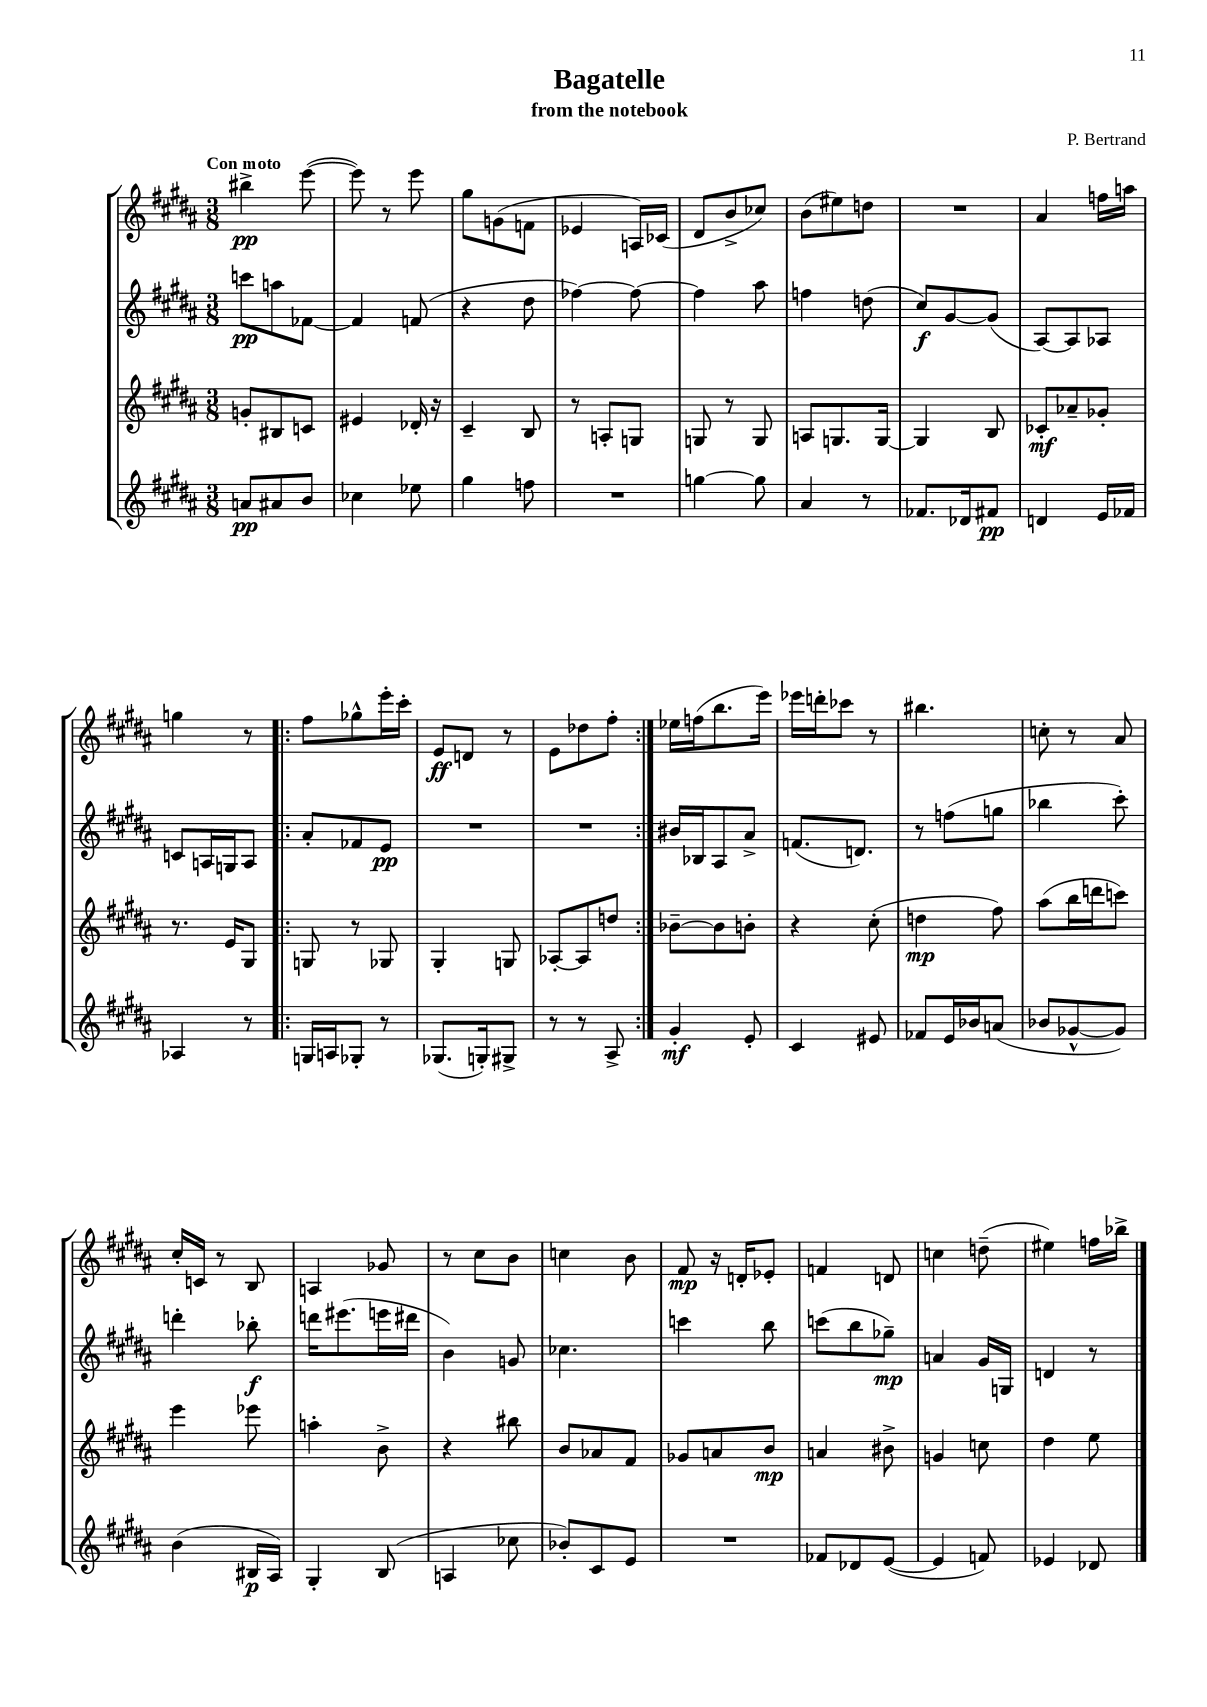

**kern	**dynam	**kern	**dynam	**kern	**dynam	**kern	**dynam
*part4	*part4	*part3	*part3	*part2	*part2	*part1	*part1
*staff4	*staff4	*staff3	*staff3	*staff2	*staff2	*staff1	*staff1
*clefG2	*	*clefG2	*	*clefG2	*	*clefG2	*
*k[f#c#g#d#a#]	*	*k[f#c#g#d#a#]	*	*k[f#c#g#d#a#]	*	*k[f#c#g#d#a#]	*
*M3/8	*	*M3/8	*	*M3/8	*	*M3/8	*
=1	=1	=1	=1	=1	=1	=1	=1
!	!	!	!	!	!	!LO:TX:a:B:t=Con moto	!
8an/L	pp	8gn'/L	.	8cccn\L	pp	4bb#X^\	pp
8a#X/	.	8B#X/	.	8aan\	.	.	.
8b/J	.	8cn/J	.	[8f-X\J	.	([8eee\	.
=2	=2	=2	=2	=2	=2	=2	=2
4cc-X\	.	4e#X/	.	4f-/]	.	8eee\])	.
.	.	.	.	.	.	8r	.
8ee-X\	.	16d-X'/	.	(8fn/	.	8eee\	.
.	.	16r	.	.	.	.	.
=3	=3	=3	=3	=3	=3	=3	=3
4gg#\	.	4c#~/	.	4r	.	8gg#\L	.
.	.	.	.	.	.	(8gn\	.
8ffn\	.	8B/	.	8dd#\	.	8fn\J	.
=4	=4	=4	=4	=4	=4	=4	=4
4.r	.	8r	.	[4ff-X\)	.	4e-X/	.
.	.	8An'/L	.	.	.	.	.
.	.	8Gn/J	.	8ff-\_	.	16An/LL)	.
.	.	.	.	.	.	(16c-X/JJ	.
=5	=5	=5	=5	=5	=5	=5	=5
[4ggn\	.	8Gn/	.	4ff-\]	.	8d#/L	.
.	.	8r	.	.	.	8b^/	.
8gg\]	.	8G/	.	8aa#\	.	8cc-X/J)	.
=6	=6	=6	=6	=6	=6	=6	=6
4a#/	.	8An/L	.	4ffn\	.	(8b\L	.
.	.	8.Gn/	.	.	.	8ee#X\)	.
8r	.	.	.	(8ddn\	.	8ddn\J	.
.	.	[16G/Jk	.	.	.	.	.
=7	=7	=7	=7	=7	=7	=7	=7
8.f-X/L	.	4G/]	.	8cc#/L)	f	4.r	.
.	.	.	.	[8g#/	.	.	.
16d-X/k	.	.	.	.	.	.	.
8f#X/J	pp	8B/	.	(8g#/J]	.	.	.
=8	=8	=8	=8	=8	=8	=8	=8
4dn/	.	8c-X'/L	mf	[8A#/L)	.	4a#/	.
.	.	8a-X~/	.	8A#/]	.	.	.
16e/LL	.	8g-X'/J	.	8A-X/J	.	16ffn\LL	.
16f-X/JJ	.	.	.	.	.	16aan\JJ	.
!!LO:LB:g=z
=9	=9	=9	=9	=9	=9	=9	=9
4A-X/	.	8.r	.	8cn/L	.	4ggn\	.
.	.	.	.	16An/L	.	.	.
.	.	16e/KL	.	16Gn/J	.	.	.
8r	.	8G#/J	.	8A/J	.	8r	.
=10!|:	=10!|:	=10!|:	=10!|:	=10!|:	=10!|:	=10!|:	=10!|:
16Gn/LL	.	8Gn/	.	8a#'/L	.	8ff#\L	.
16An/J	.	.	.	.	.	.	.
8G-X'/J	.	8r	.	8f-X/	.	8gg-X^^\	.
8r	.	8G-X/	.	8e/J	pp	16eee'\L	.
.	.	.	.	.	.	16ccc#'\JJ	.
=11	=11	=11	=11	=11	=11	=11	=11
(8.G-X/L	.	4G#'/	.	4.r	.	8e/L	ff
.	.	.	.	.	.	8dn/J	.
16Gn'/k)	.	.	.	.	.	.	.
8G#X^/J	.	8Gn/	.	.	.	8r	.
=12	=12	=12	=12	=12	=12	=12	=12
8r	.	[8A-X'/L	.	4.r	.	8e\L	.
8r	.	8A-/]	.	.	.	8dd-X\	.
8A#^/	.	8ddn/J	.	.	.	8ff#'\J	.
=13:|!	=13:|!	=13:|!	=13:|!	=13:|!	=13:|!	=13:|!	=13:|!
4g#'/	mf	[8b-X~\L	.	16b#X/LL	.	16ee-X\LL	.
.	.	.	.	16B-X/J	.	(16ffn\J	.
.	.	8b-\]	.	8A#/	.	8.bb\	.
8e'/	.	8bn'\J	.	8a#^/J	.	.	.
.	.	.	.	.	.	16eee\Jk)	.
=14	=14	=14	=14	=14	=14	=14	=14
4c#/	.	4r	.	(8.fn/L	.	16eee-X\LL	.
.	.	.	.	.	.	16dddn'\J	.
.	.	.	.	.	.	8ccc-X\J	.
.	.	.	.	8.dn/J)	.	.	.
8e#X/	.	(8cc#'\	.	.	.	8r	.
=15	=15	=15	=15	=15	=15	=15	=15
8f-X/L	.	4ddn\	mp	8r	.	4.bb#X\	.
16e/L	.	.	.	(8ffn\L	.	.	.
16b-X/J	.	.	.	.	.	.	.
(8an/J	.	8ff#\)	.	8ggn\J	.	.	.
=16	=16	=16	=16	=16	=16	=16	=16
8b-X/L	.	(8aa#\L	.	4bb-X\	.	8ccn'\	.
[8g-X^^/	.	16bb\L	.	.	.	8r	.
.	.	16dddn\J	.	.	.	.	.
8g-/J])	.	8cccn\J)	.	8ccc#'\)	.	8a#/	.
!!LO:LB:g=z
=17	=17	=17	=17	=17	=17	=17	=17
(4b\	.	4eee\	.	4dddn'\	.	16cc#'/LL	.
.	.	.	.	.	.	16cn/JJ	.
.	.	.	.	.	.	8r	.
16B#X/LL	p	8eee-X\	.	8bb-X'\	f	8B/	.
16A#/JJ)	.	.	.	.	.	.	.
=18	=18	=18	=18	=18	=18	=18	=18
4G#'/	.	4aan'\	.	16dddn\KL	.	4An/	.
.	.	.	.	(8.eee#X\	.	.	.
(8B/	.	8b^\	.	16eeen\L	.	8g-X/	.
.	.	.	.	16ddd#X\JJ	.	.	.
=19	=19	=19	=19	=19	=19	=19	=19
4An/	.	4r	.	4b\)	.	8r	.
.	.	.	.	.	.	8cc#\L	.
8cc-X\	.	8bb#X\	.	8gn/	.	8b\J	.
=20	=20	=20	=20	=20	=20	=20	=20
8b-X'/L)	.	8b/L	.	4.cc-X\	.	4ccn\	.
8c#/	.	8a-X/	.	.	.	.	.
8e/J	.	8f#/J	.	.	.	8b\	.
=21	=21	=21	=21	=21	=21	=21	=21
4.r	.	8g-X/L	.	4cccn\	.	8f#/	mp
.	.	8an/	.	.	.	16r	.
.	.	.	.	.	.	16dn'/KL	.
.	.	8b/J	mp	8bb\	.	8e-X'/J	.
=22	=22	=22	=22	=22	=22	=22	=22
8f-X/L	.	4an/	.	(8cccn\L	.	4fn/	.
8d-X/	.	.	.	8bb\	.	.	.
([8e/J	.	8b#X^\	.	8gg-X~\J)	mp	8dn/	.
=23	=23	=23	=23	=23	=23	=23	=23
4e/]	.	4gn/	.	4an/	.	4ccn\	.
8fn/)	.	8ccn\	.	16g#/LL	.	(8ddn~\	.
.	.	.	.	16Gn/JJ	.	.	.
=24	=24	=24	=24	=24	=24	=24	=24
4e-X/	.	4dd#\	.	4dn/	.	4ee#X\)	.
8d-X/	.	8ee\	.	8r	.	16ffn\LL	.
.	.	.	.	.	.	16bb-X^\JJ	.
==	==	==	==	==	==	==	==
*-	*-	*-	*-	*-	*-	*-	*-
